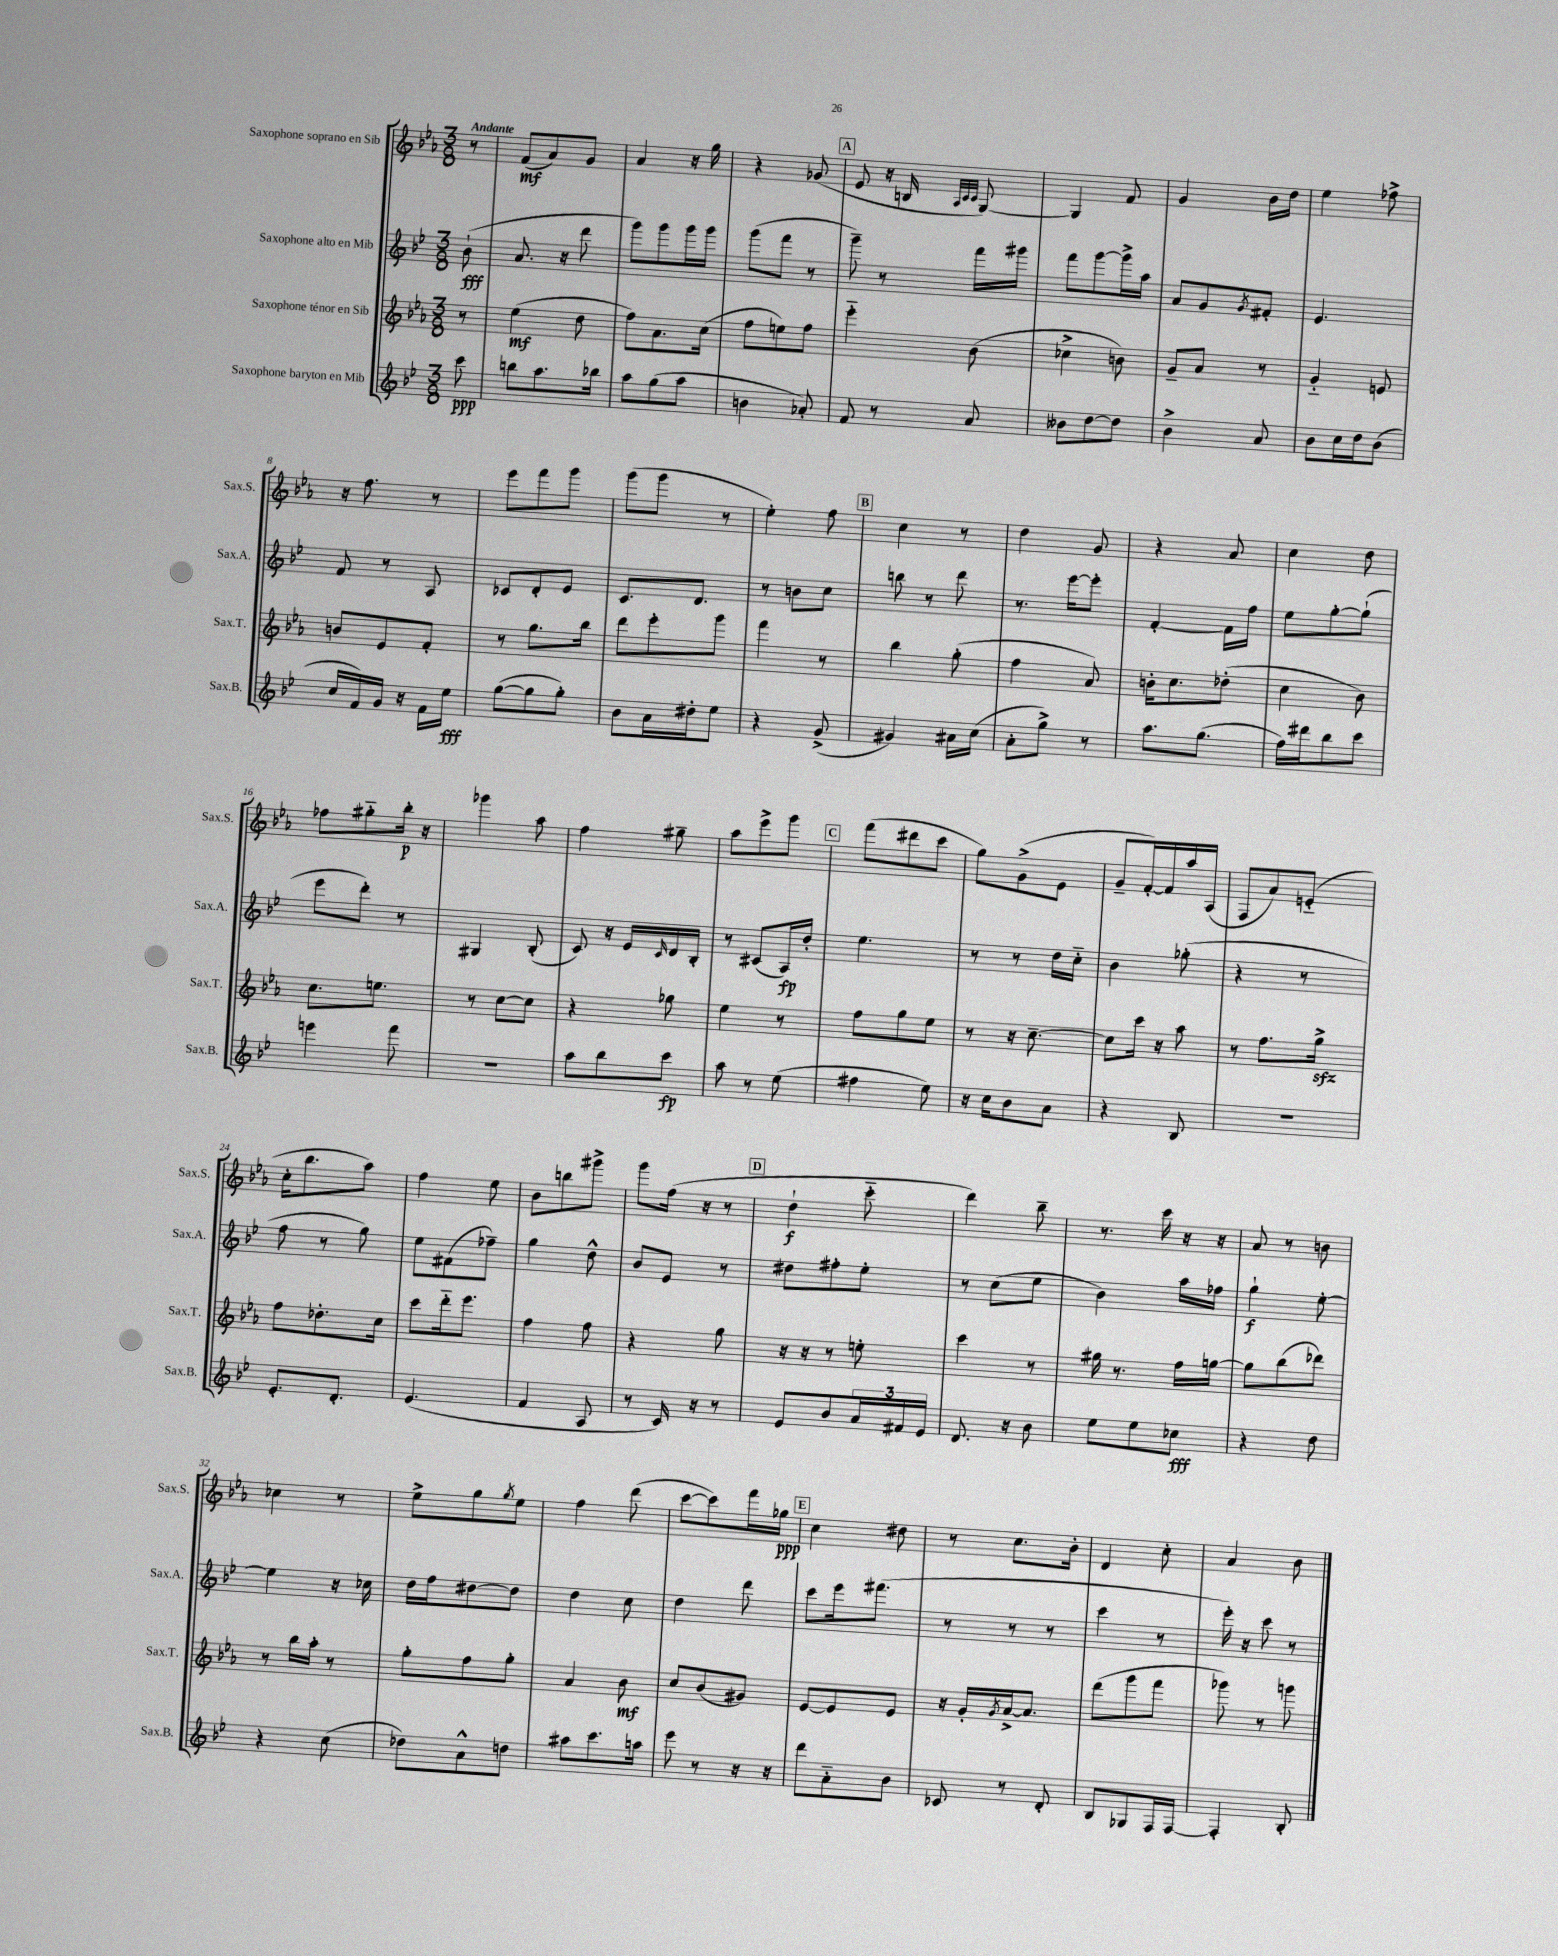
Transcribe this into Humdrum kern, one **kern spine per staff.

**kern	**kern	**kern	**kern
*staff4	*staff3	*staff2	*staff1
*clefG2	*clefG2	*clefG2	*clefG2
*k[b-e-]	*k[b-e-a-]	*k[b-e-]	*k[b-e-a-]
*M3/8	*M3/8	*M3/8	*M3/8
8ccc	8r	(8b-`	8r
=	=	=	=
8bb	(4ee-	8.a	(8f
8.aa	.	.	8a-)
.	.	16r	.
.	8dd	8ddd	8g
16bb-	.	.	.
=	=	=	=
8aa	8ff)	8ggg)	4a-
(8gg	8.a-	8ggg	.
8aa	.	16ggg	16r
.	(16cc	16ggg	16gg
=	=	=	=
4b	8ff	(8ggg	4r
.	8ee)	8fff	.
8a-')	8ff	8r	(8g-
=	=	=	=
8f	4eee-'~	8ggg~)	8e-
8r	.	8r	16r
.	.	.	16B
.	.	.	32qqA-
.	.	.	32qqc
.	.	.	32qqc
8a	(8b-	16fff	[8G)
.	.	16ggg#	.
=	=	=	=
8b--	4cc-^	8fff	4G]
[8dd	.	[8ggg	.
8dd]	8b)	16ggg^]	8f
.	.	16aa	.
=	=	=	=
4b-^	8g~	8a	4g
.	8a-	8g	.
.	.	8qg	.
8a	8r	8f#'	16b-
.	.	.	16dd
=	=	=	=
8b-	4g'~	4.e-	4ee-
16cc	.	.	.
16dd	.	.	.
(8b-	8e	.	8ff-^
=	=	=	=
16cc	8b	8f	16r
16f)	.	.	8.ff
16g	8e-	8r	.
16r	.	.	.
16f	8f'	8A	8r
16ee-	.	.	.
=	=	=	=
([8gg	8r	8c-	8eee-
8gg]	8.gg	8d'	8fff
8gg')	.	8e-	8ggg
.	16bb-	.	.
=	=	=	=
8b-	8ddd	8.c	(8ggg
16a	8eee-'	.	8ggg
16dd#'	.	8.d	.
8ee-	8ggg	.	8r
=	=	=	=
4r	4fff	8r	4ee-')
.	.	8b	.
(8g^	8r	8cc	8ff
=	=	=	=
4g#)	4bb-	8bb	4cc
.	.	8r	.
16a#	(8gg'	8ddd	8r
(16cc	.	.	.
=	=	=	=
8a'	4ff	8.r	4dd
8gg^)	.	.	.
.	.	[16eee-	.
8r	8a-)	8eee-']	8g
=	=	=	=
8.aa	16b'	[4f'	4r
.	8.cc	.	.
(8.gg	.	.	.
.	(8dd-'	16f]	8a-
.	.	16ff	.
=	=	=	=
16ff)	4cc	8ee-	4cc
16ddd#	.	.	.
8bb-	.	[8gg'	.
8ccc	8b-)	(8gg`]	8dd
=	=	=	=
4eee	8.cc	8eee-	8ff-
.	.	8ddd')	8gg#'~
.	8.ee	.	.
8fff	.	8r	16bb-'
.	.	.	16r
=	=	=	=
4.r	8r	4G#	4ggg-
.	[8cc	.	.
.	8cc]	(8B-'	8aa-
=	=	=	=
8aa	4r	8c)	4ff
8bb-	.	16r	.
.	.	16e-	.
.	.	16qqc	.
8ccc	8gg-	16d	8gg#~
.	.	16B-'	.
=	=	=	=
8aa	4ee-	8r	8aa-
8r	.	(8c#	8eee-^
(8ee-	8r	16A)	8ggg
.	.	16dd'	.
=	=	=	=
4ff#	8ff	4.ee-	(8fff
.	8gg	.	8ddd#
8ee-)	8ee-	.	8ccc
=	=	=	=
16r	8r	8r	8gg)
16cc	.	.	.
8b-	16r	8r	(8g^
.	[8.cc~	.	.
8a	.	16dd	8e-
.	.	16cc'~	.
=	=	=	=
4r	8cc]	4b-	8g~
.	16ccc	.	[16f')
.	16r	.	16f]
8B-	8aa-	(8gg-'	16aa-
.	.	.	(16A-
=	=	=	=
4.r	8r	4r	8F
.	8.ff	.	8a-)
.	.	8r	(8e'~
.	16gg^	.	.
=	=	=	=
8.e-'	8ff	8ff	16cc'
.	.	.	8.bb-
.	8.dd-'	8r	.
8.d'	.	.	.
.	.	8gg)	8aa-)
.	16cc	.	.
=	=	=	=
(4.e-	8ccc	8ee-	4ff
.	16ddd'~	(8f#	.
.	8.eee-	.	.
.	.	8ff-~)	8ee-
=	=	=	=
4f	4ff	4gg	8b-
.	.	.	8bb
8A	8ff	8dd^^	8ggg#^
=	=	=	=
8r	4r	8b-	8ggg
16c)	.	8e-	(16ff
16r	.	.	16r
8r	8gg	8r	8r
=	=	=	=
8e-	16r	8dd#	4dd`
.	16r	.	.
8b-	8r	8ff#'	.
24a	8ee'	8ee-'	8ccc'~
24f#	.	.	.
24e-	.	.	.
=	=	=	=
8.d	4ccc	8r	4ddd)
.	.	(8cc	.
16r	.	.	.
8b-	8r	8ee-	8bb-~
=	=	=	=
8ee-	16gg#	4b-)	8.r
.	8.r	.	.
8ee-	.	.	.
.	.	.	16ccc
8cc-	16ff	16aa	16r
.	[16gg	16ff-	16r
=	=	=	=
4r	8gg]	4gg`	8a-
.	(8bb-	.	8r
8dd	8ddd-)	[8ee-'	8b
=	=	=	=
4r	8r	4ee-]	4cc-
.	16bb-	.	.
.	16aa-'	.	.
(8cc	8r	16r	8r
.	.	16cc-	.
=	=	=	=
8dd-)	8gg'	16dd	8ee-^
.	.	16ff	.
8a^^	8ff	[8dd#	8gg
.	.	.	8qgg
8dd	8gg'	8dd#]	8ee-
=	=	=	=
8aa#	4a-	4dd	4ff
8.ccc	.	.	.
.	8b-	8cc	(8ddd
16aa	.	.	.
=	=	=	=
8eee-	8cc	4dd	[8ccc
8r	(8b-	.	8ccc])
16r	8g#)	8ddd	16fff
16r	.	.	16gg-
=	=	=	=
8ddd	[8e-	8ccc	4cc
8a'~	8e-]	16eee-	.
.	.	(8.fff#	.
8b-	8e-	.	8dd#
=	=	=	=
8c-	16r	8r	8r
.	16g'	.	.
.	8qg	.	.
8r	[16a-^	8r	8.cc
.	8.a-]	.	.
8d'	.	8r	.
.	.	.	16b-'
=	=	=	=
8B-	(8ddd	4ccc	4d
8G-	8ggg	.	.
16F	8fff	8r	8cc'
[16F	.	.	.
=	=	=	=
4F']	8ggg-)	16eee-')	4a-
.	.	16r	.
.	8r	8ccc	.
8B-'	8ggg	8r	8b-
==	==	==	==
*-	*-	*-	*-
